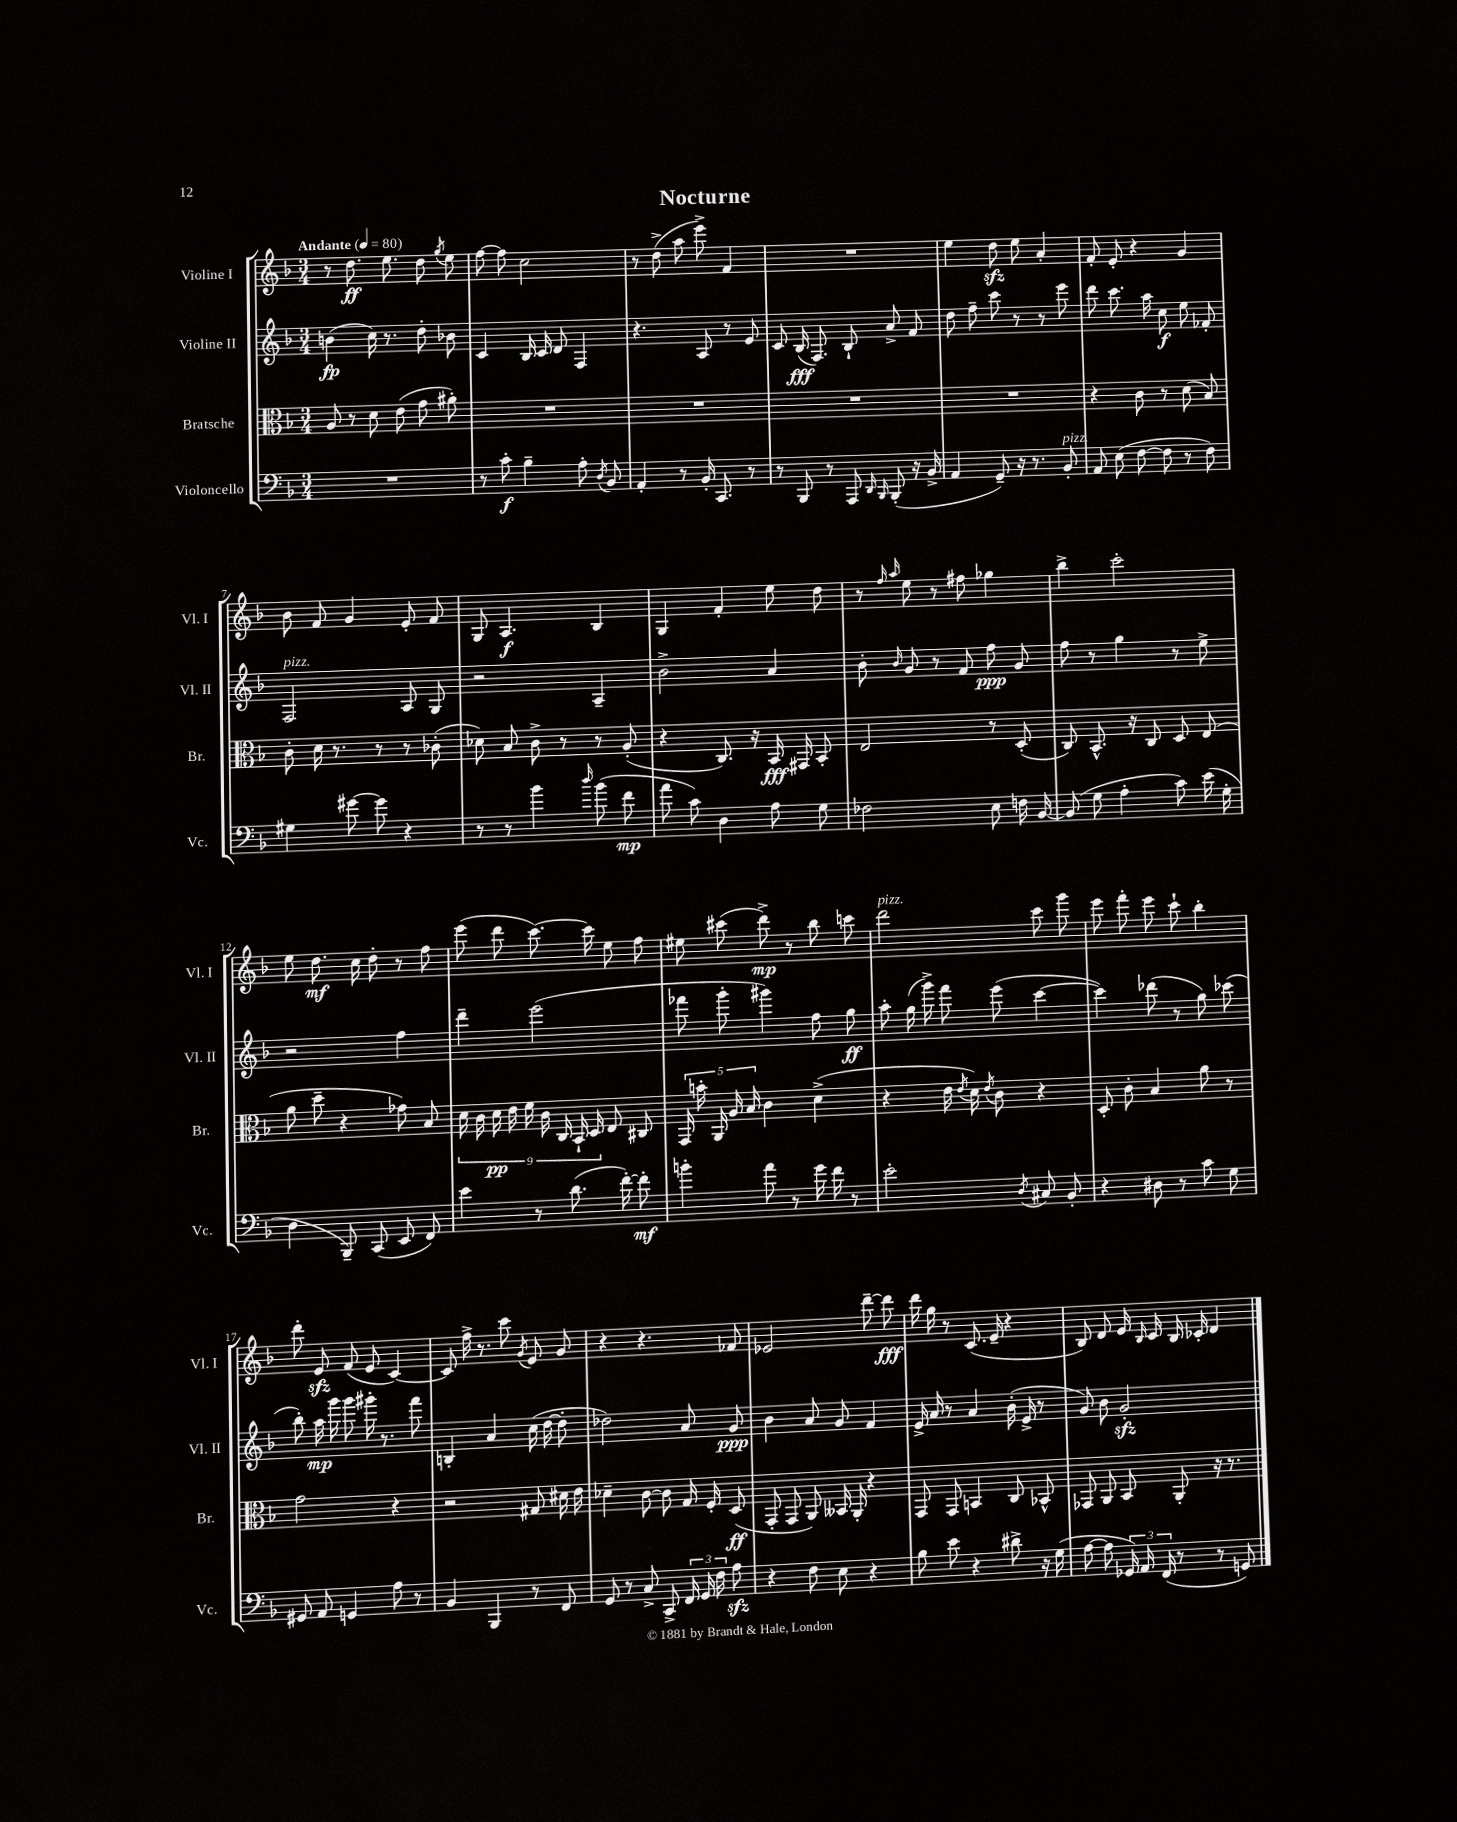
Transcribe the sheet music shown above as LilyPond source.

\header { title = "Nocturne" }
<<
\new StaffGroup <<
\new Staff = "s0" \with { instrumentName = "Violine I" shortInstrumentName = "Vl. I" } {
    \clef treble \key f \major \numericTimeSignature \time 3/4 \tempo "Andante" 4 = 80
    \autoBeamOff r8 d''8.\ff e''8. d''8 \acciaccatura { g''8 } e''8 |
    f''8~ f''8 c''2 |
    r8 d''8->( a''8 e'''8->) f'4 |
    R2. |
    e''4 d''8\sfz e''8 a'4-. |
    f'8-. e'8-. r4 g'4 |
    bes'8 f'8 g'4 e'8-. f'8 |
    g8 a4.\f bes4 |
    g4 f'4-. e''8 d''8 |
    r8 \grace { f''16 a''16 } e''8 r8 fis''8 ges''4 |
    bes''4-> c'''2-. |
    e''8 d''8.\mf c''16 d''8-. r8 f''8 |
    e'''8( d'''8 c'''8.~) c'''16 e''8 f''8 |
    eis''8 cis'''8( d'''8->\mp) r8 bes''8 c'''8 |
    d'''2^\markup { \italic "pizz." } c'''8 g'''8 |
    e'''8 f'''8-. e'''8 c'''8-! bes''4-. |
    d'''8-. e'8\sfz f'8( e'8 c'4~) |
    c'8 f''16-> r8. c'''8 \acciaccatura { g'8 } e'8 g'8 |
    r4 r4. fes'8 |
    ees'2 d'''8~-- d'''8\fff |
    d'''16 g''16 r8 c'8.( e'16-- r4 |
    bes8) d'8 e'16 \grace { bes16 } c'16 bes16 ces'16-. d'4 \bar "|." |
}
\new Staff = "s1" \with { instrumentName = "Violine II" shortInstrumentName = "Vl. II" } {
    \clef treble \key f \major \numericTimeSignature \time 3/4
    \autoBeamOff b'4\fp( c''16) r8. d''8-. bes'8 |
    c'4 bes16 c'16 d'8 f4 |
    r4. a8 r8 e'8 |
    c'8 bes16\fff( f8.) bes8-! a'8-> f'8 |
    d''8 f''8-- c'''8 r8 r8 e'''8 |
    d'''8 c'''8. a''16 c''8\f e''8 fes'8-. |
    f2^\markup { \italic "pizz." } a8 g8 |
    r2 a4-- |
    bes'2-> a'4 |
    bes'8-. \grace { bes'16 } g'8 r8 f'8 f''8\ppp g'8 |
    f''8 r8 g''4 r8 e''8-> |
    r2 f''4 |
    d'''4-- e'''2( |
    fes'''8 g'''8-. gis'''4) f''8 g''8\ff |
    a''8-. g''16( g'''16->) f'''8 e'''8( c'''4~ |
    c'''4) des'''8( r8 g''8) ces'''8( |
    bes''8-.) a''16\mp g'''16 g'''8 gis'''16-. r8. f'''8 |
    b4-. a'4 c''16( d''16~ d''8-. |
    des''2) a'8 g'8\ppp |
    bes'4 a'8 g'8 f'4 |
    e'16-> a'16 r8 a'4 bes'16-.( e'16-> r8 |
    g'8) bes'8 g'2-.\sfz \bar "|." |
}
\new Staff = "s2" \with { instrumentName = "Bratsche" shortInstrumentName = "Br." } {
    \clef alto \key f \major \numericTimeSignature \time 3/4
    \autoBeamOff a8 r8 d'8 e'8( g'8 ais'8-.) |
    R2. |
    R2. |
    R2. |
    R2. |
    r4 c'8 r8 d'8( bes8) |
    c'8-. d'16 r8. r8 r8 ces'8-.( |
    des'8) bes8 c'8-> r8 r8 a8-.( |
    r4 c8.) r16 bes,16\fff gis,16 bes,8-. |
    e2 r8 d8-.( |
    c8) bes,8.-^ r16 c8 d8 e8( |
    a'8 d''8-- r4 ges'8) bes8 |
    \tuplet 9/8 { d'16 c'16 d'16\pp e'16 f'16 c'16 c16 bes,16-! d16 } e8 cis8 |
    \tuplet 5/4 { g,16 b'16-. a,16 a16 bes16 } c'4 d'4->( |
    r4 e'16 \acciaccatura { e'8 } d'16) \acciaccatura { e'8 } c'8 r4 |
    d8-. c'8-. bes4 a'8 r8 |
    g'2 r4 |
    r2 gis8 dis'16 e'16 |
    des'4-- c'8~ c'8 g16 f16-. d8\ff( |
    g,8-. g,8 a,8) beses,16 a,16-. r4 |
    g,8 g,8 b,4 c8 bes,8-^ |
    ges,8 a,8 bes,8 a,8-. r16 r8. \bar "|." |
}
\new Staff = "s3" \with { instrumentName = "Violoncello" shortInstrumentName = "Vc." } {
    \clef bass \key f \major \numericTimeSignature \time 3/4
    \autoBeamOff R2. |
    r8 c'8-.\f bes4-- a8-. \acciaccatura { d8 } bes,8 |
    a,4-. r8 bes,16-. c,8. r8 |
    r8 bes,,8 r8 a,,8 \grace { d,16 bes,,16 } bes,,8-.( r16 bes,16-> |
    a,4 g,8--) r16 r8. bes,8-.^\markup { \italic "pizz." } |
    a,8 e8( f8~ f8 r8 f8) |
    gis4 gis'8~ gis'8 r4 |
    r8 r8 bes'4 \grace { d''16 } bes'8( f'8\mp |
    a'8 c'8) d4 a8 g8 |
    fes2 e8 f16 bes,16~ |
    bes,8( g8 a4-. c'8) e'16( g16-. |
    d4 bes,,8--) c,8( e,8 f,8) |
    e'4 r8 d'8.( f'16~-.) f'8-.\mf |
    b'4-. a'8 r8 g'16 f'16 r8 |
    e'2-. \acciaccatura { d8 } cis8 bes,8-. |
    r4 dis8 r8 c'8 g8 |
    gis,8 a,8 g,4 a8 r8 |
    bes,4 bes,,4 r8 f,8 |
    g,8 r8 c8-> c,8-> \tuplet 3/2 { f,16 g,16 f16 } a8\sfz |
    r4 f8 e8 r4 |
    bes8 e'8 r4 dis'8-> r16 g16( |
    a8~ a8 \tuplet 3/2 { ges,16) a,16 f,16( } r8 r8 g,8) \bar "|." |
}
>>
>>
